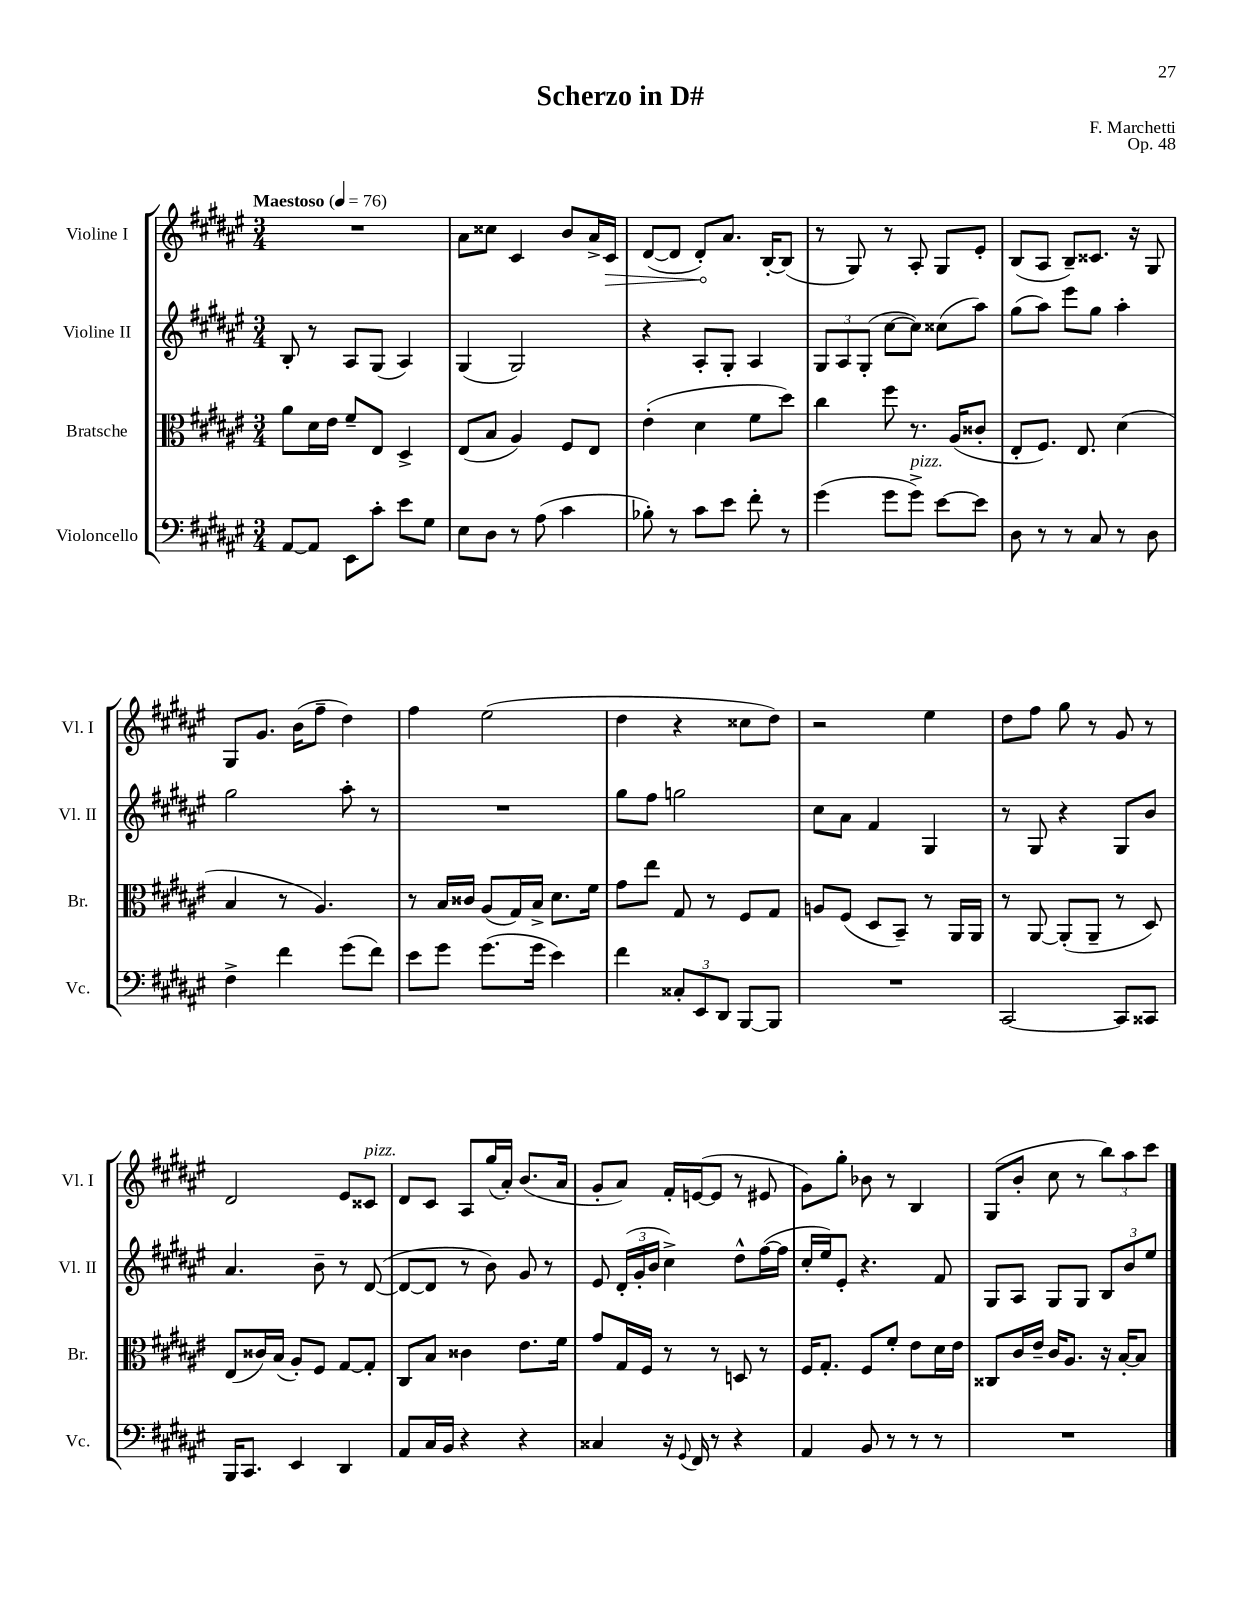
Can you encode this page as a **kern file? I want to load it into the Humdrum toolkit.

**kern	**kern	**kern	**kern	**dynam
*part4	*part3	*part2	*part1	*part1
*staff4	*staff3	*staff2	*staff1	*staff1
*I"Violoncello	*I"Bratsche	*I"Violine II	*I"Violine I	*
*I'Vc.	*I'Br.	*I'Vl. II	*I'Vl. I	*
*clefF4	*clefC3	*clefG2	*clefG2	*
*k[f#c#g#d#a#e#]	*k[f#c#g#d#a#e#]	*k[f#c#g#d#a#e#]	*k[f#c#g#d#a#e#]	*
*M3/4	*M3/4	*M3/4	*M3/4	*
*MM76	*MM76	*MM76	*MM76	*
=1	=1	=1	=1	=1
!	!	!	!LO:TX:a:B:t=Maestoso	!
[8AA#/L	8a#\L	8B'/	2.r	.
8AA#/J]	16d#\L	8r	.	.
.	16e#\JJ	.	.	.
8EE#\L	8f#~/L	8A#/L	.	.
8c#'\J	8E#/J	(8G#/J	.	.
8e#\L	4D#^/	4A#/)	.	.
8G#\J	.	.	.	.
=2	=2	=2	=2	=2
8E#\L	(8E#/L	(4G#/	8a#\L	.
8D#\J	8B/J	.	8cc##X\J	.
8r	4A#/)	2G#/)	4c#/	.
(8A#\	.	.	.	.
4c#\	8F#/L	.	8b/L	.
.	8E#/J	.	16a#^/L	.
!	!	!	!	!LO:HP:b
.	.	.	16c#/JJ	>
=3	=3	=3	=3	=3
8B-X'\)	(4e#'\	4r	([8d#/L	.
8r	.	.	8d#/J]	.
8c#\L	4d#\	8A#'/L	8d#'/L)	.
8e#\J	.	8G#'/J	8.a#/J	]
8f#'\	8f#\L	4A#/	.	.
.	.	.	[16B'/KL	.
8r	8dd#\J)	.	(8B/J]	.
=4	=4	=4	=4	=4
(4g#\	4cc#\	12G#/L	8r	.
.	.	12A#/	.	.
.	.	.	8G#/)	.
.	.	(12G#'/J	.	.
8g#\L	8ff#\	[8cc#\L	8r	.
!LO:TX:a:i:t=pizz.	!	!	!	!
8g#^\J)	8.r	8cc#\J])	8A#'/	.
[8e#\L	.	(8cc##X\L	8G#/L	.
.	(16A#/KL	.	.	.
8e#\J]	8c##X'/J	8aa#\J)	8e#'/J	.
=5	=5	=5	=5	=5
8D#\	8E#'/L	(8gg#\L	(8B/L	.
8r	8.F#/J)	8aa#\J)	8A#/J	.
8r	.	8eee#\L	8B~/L)	.
.	8.E#/	.	.	.
8C#/	.	8gg#\J	8.c##X/J	.
8r	(4d#\	4aa#'\	.	.
.	.	.	16r	.
8D#\	.	.	8G#/	.
!!LO:LB:g=z
=6	=6	=6	=6	=6
4F#^\	4B/	2gg#\	8G#/L	.
.	.	.	8.g#/J	.
4f#\	8r	.	.	.
.	.	.	(16b\KL	.
.	4.A#/)	.	8ff#~\J	.
(8g#\L	.	8aa#'\	4dd#\)	.
8f#\J)	.	8r	.	.
=7	=7	=7	=7	=7
8e#\L	8r	2.r	4ff#\	.
8g#\J	16B/LL	.	.	.
.	16c##X/JJ	.	.	.
(8.g#\L	(8A#/L	.	(2ee#\	.
.	16G#/L)	.	.	.
16g#\Jk	16B^/JJ	.	.	.
4e#\)	8.d#\L	.	.	.
.	16f#\Jk	.	.	.
=8	=8	=8	=8	=8
4f#\	8g#\L	8gg#\L	4dd#\	.
.	8ee#\J	8ff#\J	.	.
12C##X'/L	8G#/	2ggn\	4r	.
12EE#/	.	.	.	.
.	8r	.	.	.
12DD#/J	.	.	.	.
[8BBB/L	8F#/L	.	8cc##X\L	.
8BBB/J]	8G#/J	.	8dd#\J)	.
=9	=9	=9	=9	=9
2.r	8An/L	8cc#\L	2r	.
.	(8F#/J	8a#\J	.	.
.	8D#/L	4f#/	.	.
.	8BB~/J)	.	.	.
.	8r	4G#/	4ee#\	.
.	16AA#/LL	.	.	.
.	16AA#/JJ	.	.	.
=10	=10	=10	=10	=10
[2CC#/	8r	8r	8dd#\L	.
.	[8AA#/	8G#/	8ff#\J	.
.	(8AA#'/L]	4r	8gg#\	.
.	8AA#~/J	.	8r	.
8CC#/L]	8r	8G#/L	8g#/	.
8CC##X/J	8D#/)	8b/J	8r	.
!!LO:LB:g=z
=11	=11	=11	=11	=11
16BBB/KL	(8E#/L	4.a#/	2d#/	.
8.CC#/J	.	.	.	.
.	16c##X/L)	.	.	.
.	(16B/JJ	.	.	.
4EE#/	8A#'/L)	.	.	.
.	8F#/J	8b~\	.	.
4DD#/	[8G#/L	8r	8e#/L	.
!	!	!	!LO:TX:a:i:t=pizz.	!
.	8G#'/J]	([8d#/	8c##X/J	.
=12	=12	=12	=12	=12
8AA#/L	8C#/L	8d#/L_	8d#/L	.
16C#/L	8B/J	8d#/J]	8c#/J	.
16BB/JJ	.	.	.	.
4r	4c##X\	8r	8A#/L	.
.	.	8b\)	(16gg#/L	.
.	.	.	16a#'/JJ)	.
4r	8.e#\L	8g#/	(8.b/L	.
.	.	8r	.	.
.	16f#\Jk	.	16a#/Jk	.
=13	=13	=13	=13	=13
4C##X/	8g#/L	8e#/	8g#'/L	.
.	16G#/L	(24d#'/LL	8a#/J)	.
.	.	24g#'/	.	.
.	16F#/JJ	.	.	.
.	.	24b/JJ	.	.
16r	8r	4cc#^\)	16f#'/LL	.
8qqGG#/	.	.	.	.
16FF#/	.	.	([16en/J	.
8r	8r	.	8e/J]	.
4r	8Dn/	8dd#^^\L	8r	.
.	8r	([16ff#\L	8e#X/	.
.	.	16ff#\JJ]	.	.
=14	=14	=14	=14	=14
4AA#/	16F#/KL	16cc#'/LL	8g#\L)	.
.	8.G#'/J	16ee#/J)	.	.
.	.	8e#'/J	8gg#'\J	.
8BB/	8F#/L	4.r	8b-X\	.
8r	8f#'/J	.	8r	.
8r	8e#\L	.	4B/	.
8r	16d#\L	8f#/	.	.
.	16e#\JJ	.	.	.
=15	=15	=15	=15	=15
2.r	8C##X/L	8G#/L	(8G#/L	.
.	16c#/L	8A#/J	8b'/J	.
.	16e#~/JJ	.	.	.
.	16c#/KL	8G#/L	8cc#\	.
.	8.A#/J	.	.	.
.	.	8G#/J	8r	.
.	16r	12B/L	12bb\L)	.
.	[16B'/KL	.	.	.
.	.	12b/	12aa#\	.
.	8B/J]	.	.	.
.	.	12ee#/J	12ccc#\J	.
==	==	==	==	==
*-	*-	*-	*-	*-
